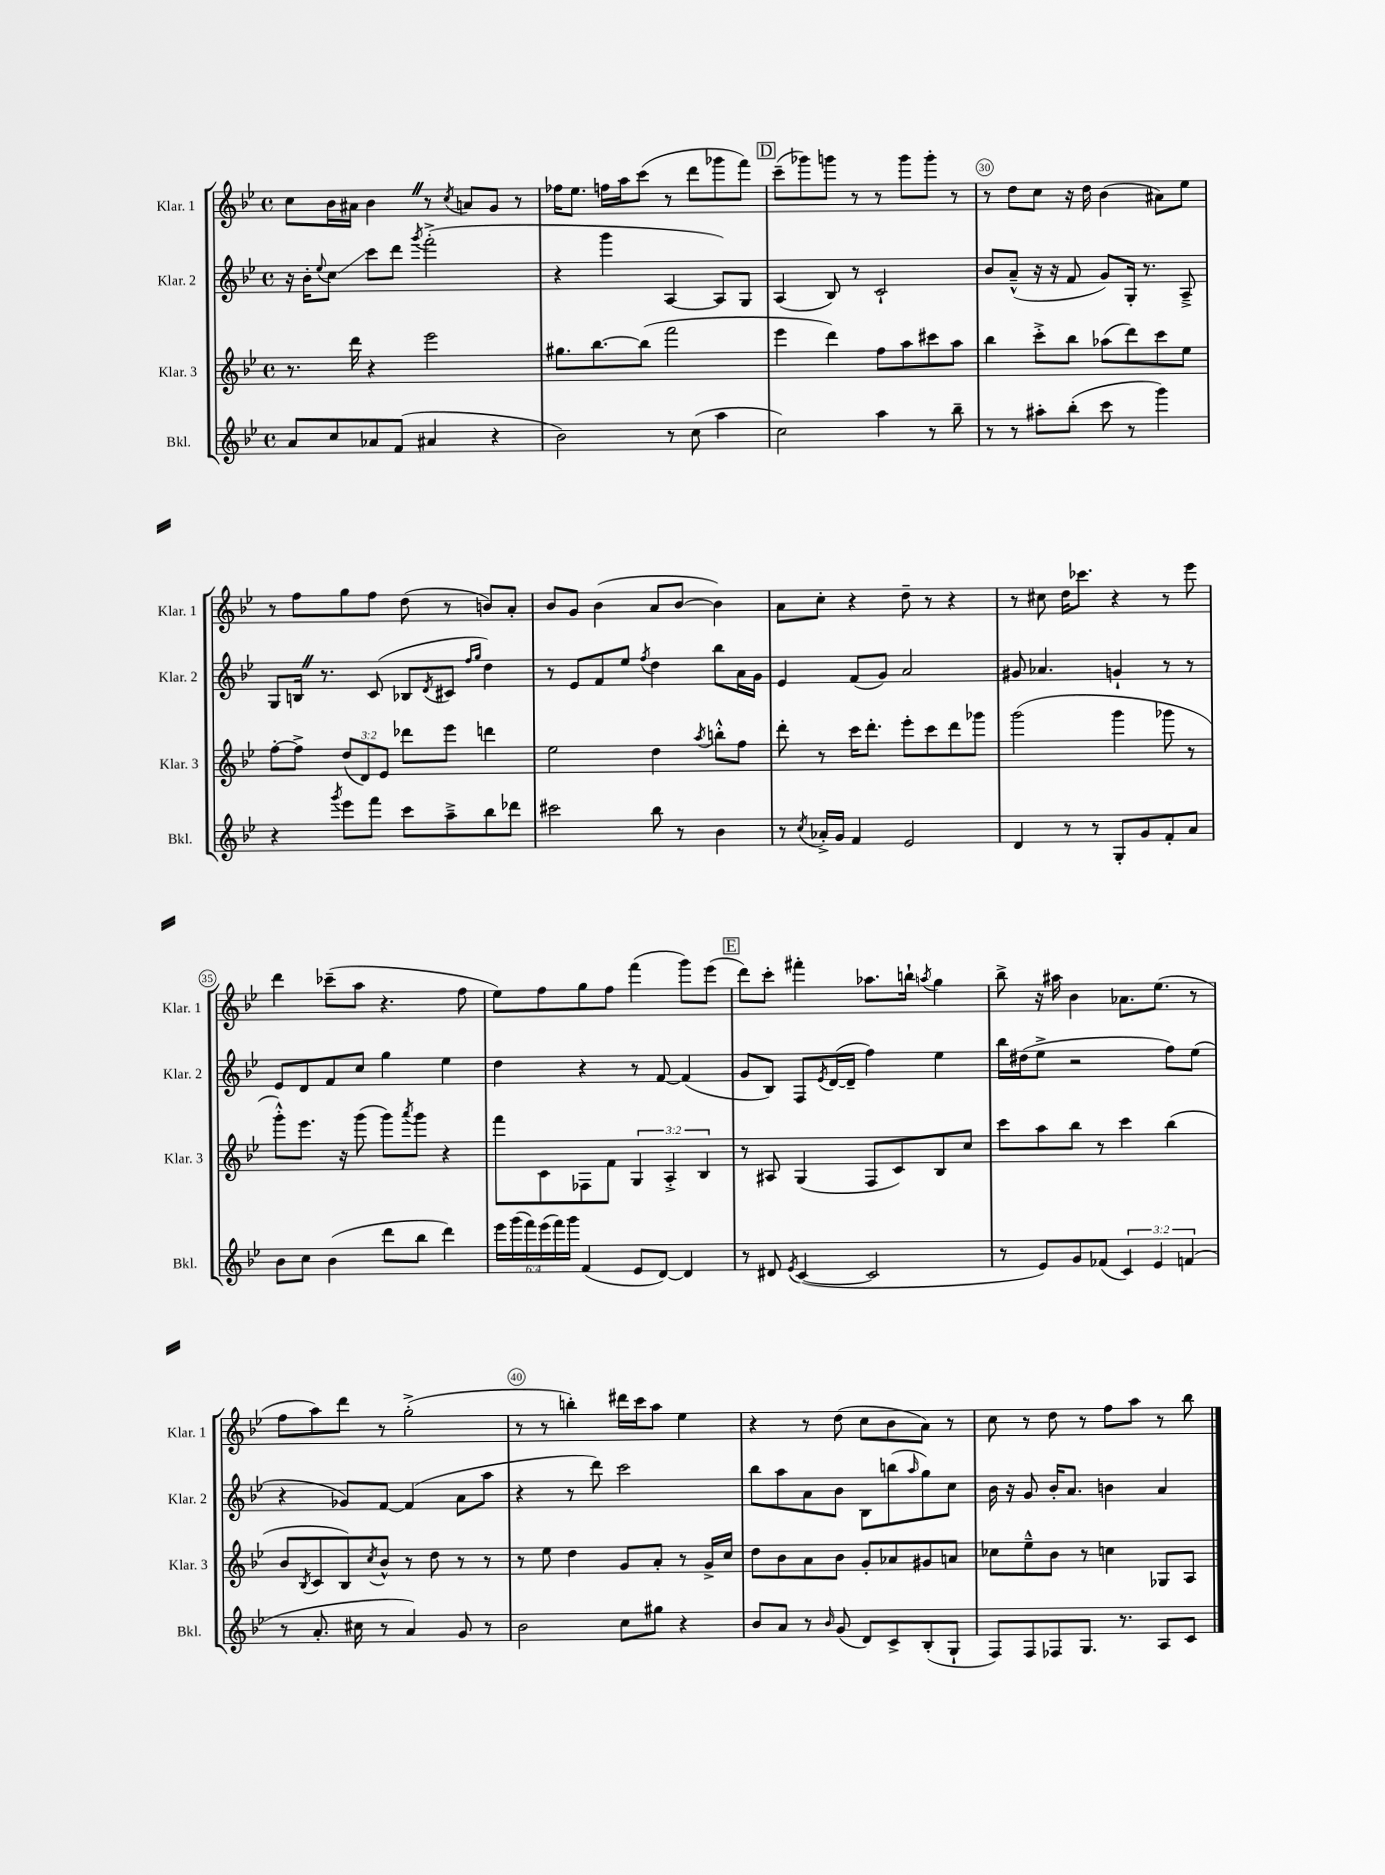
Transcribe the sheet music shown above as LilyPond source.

<<
\new StaffGroup <<
\new Staff = "s0" \with { instrumentName = "Klar. 1" shortInstrumentName = "Klar. 1" } {
    \clef treble \key bes \major \defaultTimeSignature \time 4/4
    c''8 bes'16 ais'16 bes'4 \once \override BreathingSign.text = \markup { \musicglyph "scripts.caesura.straight" } \breathe r8 \acciaccatura { c''8 } a'8 g'8 r8 |
    fes''16 ees''8. f''16 a''16 c'''8( r8 d'''8 ges'''8 f'''8) |
    \mark \markup { \box "D" } c'''8--( ges'''8) g'''8 r8 r8 g'''8 g'''8-. r8 |
    r8 d''8 c''8 r16 d''16 bes'4( ais'8) ees''8 |
    r8 f''8 g''8 f''8 d''8( r8 b'8) a'8-. |
    bes'8 g'8 bes'4( a'8 bes'8~ bes'4) |
    a'8 c''8-. r4 d''8-- r8 r4 |
    r8 cis''8 d''16 ces'''8. r4 r8 ees'''8 |
    d'''4 ces'''8--( a''8 r4. f''8 |
    ees''8) f''8 g''8 f''8 f'''4( g'''8) ees'''8( |
    \mark \markup { \box "E" } d'''8) c'''8-. fis'''4-. aes''8. b''16-! \acciaccatura { a''8 } g''4 |
    bes''8-> r16 ais''16 bes'4 aes'8. ees''8.( r8 |
    f''8 a''8) d'''8 r8 g''2-.->( |
    r8 r8 b''4-.) dis'''16 c'''16 a''8 ees''4 |
    r4 r8 d''8( c''8 bes'8 a'8) r8 |
    c''8 r8 d''8 r8 f''8 a''8 r8 bes''8 \bar "|." |
}
\new Staff = "s1" \with { instrumentName = "Klar. 2" shortInstrumentName = "Klar. 2" } {
    \clef treble \key bes \major \defaultTimeSignature \time 4/4
    r16 bes'16-. \appoggiatura { ees''8 } c''8\glissando c'''8 d'''8 \acciaccatura { g'''8 } f'''2-.->( |
    r4 g'''4 a4~ a8) g8 |
    \mark \markup { \box "D" } a4( bes8) r8 c'2-! |
    bes'8 a'8---^( r16 r16 f'8 g'8) g16-. r8. a8---> |
    g8 b16 \once \override BreathingSign.text = \markup { \musicglyph "scripts.caesura.straight" } \breathe r8. c'8( bes8 \acciaccatura { d'8 } cis'8 \grace { f''16 g''16 } d''4) |
    r8 ees'8 f'8 ees''8 \acciaccatura { f''8 } d''4 bes''8 a'16 g'16 |
    ees'4 f'8( g'8) a'2 |
    gis'8 aes'4. g'4-! r8 r8 |
    ees'8 d'8 f'8 c''8 g''4 ees''4 |
    d''4 r4 r8 f'8~ f'4( |
    \mark \markup { \box "E" } g'8 bes8) f8 \acciaccatura { ees'8 } d'16~( d'16-- f''4) ees''4 |
    bes''16 dis''16( ees''8-> r2 f''8) ees''8( |
    r4 ges'8) f'8~ f'4( a'8 a''8 |
    r4 r8 d'''8) c'''2 |
    bes''8 a''8 a'8 bes'8 bes8 b''8( \grace { a''16 } g''8) c''8 |
    bes'16 r16 g'8 bes'16-. a'8. b'4 a'4 \bar "|." |
}
\new Staff = "s2" \with { instrumentName = "Klar. 3" shortInstrumentName = "Klar. 3" } {
    \clef treble \key bes \major \defaultTimeSignature \time 4/4 \override Staff.TupletNumber.text = #tuplet-number::calc-fraction-text
    r8. d'''16 r4 ees'''2 |
    gis''8. bes''8.~ bes''8( f'''2 |
    \mark \markup { \box "D" } ees'''4 d'''4) f''8 a''8 cis'''8 a''8 |
    bes''4 c'''8-.-> bes''8 aes''8( d'''8) c'''8 ees''8 |
    f''8~-. f''8-> \tuplet 3/2 { d''8( d'8) ees'8 } des'''8 ees'''8 d'''4 |
    ees''2 d''4 \acciaccatura { a''8 } b''8-.-^ f''8 |
    d'''8-. r8 c'''16 d'''8.-. ees'''8-. c'''8 d'''8 ges'''8 |
    g'''2( g'''4 ges'''8 r8 |
    g'''8-.-^) ees'''8. r16 g'''8( g'''8) \acciaccatura { a'''8 } g'''8 r4 |
    f'''8 c'8 fes8 f'8 \tuplet 3/2 { g4 a4-.-> bes4 } |
    \mark \markup { \box "E" } r8 ais8 g4( f8 c'8) bes8 c''8 |
    c'''8 a''8 bes''8 r8 c'''4 bes''4( |
    bes'8 \acciaccatura { bes8 } c'8 bes8) \acciaccatura { c''8 } bes'8-^ r8 d''8 r8 r8 |
    r8 ees''8 d''4 g'8 a'8-. r8 g'16-> c''16 |
    d''8 bes'8 a'8 bes'8 g'8-. aes'8 gis'8 a'8 |
    ces''8 ees''8---^ bes'8 r8 c''4 ges8 a8 \bar "|." |
}
\new Staff = "s3" \with { instrumentName = "Bkl." shortInstrumentName = "Bkl." } {
    \clef treble \key bes \major \defaultTimeSignature \time 4/4 \override Staff.TupletNumber.text = #tuplet-number::calc-fraction-text
    a'8 c''8 aes'8 f'8( ais'4 r4 |
    bes'2) r8 c''8( a''4 |
    \mark \markup { \box "D" } c''2) a''4 r8 bes''8-- |
    r8 r8 ais''8-. bes''8-.( c'''8 r8 g'''4) |
    r4 \acciaccatura { g'''8 } ees'''8 f'''8 c'''8 a''8---> bes''8 des'''8 |
    cis'''2 bes''8 r8 bes'4 |
    r8 \acciaccatura { c''8 } aes'16-.-> g'16 f'4 ees'2 |
    d'4 r8 r8 g8-. g'8 f'8-. a'8 |
    bes'8 c''8 bes'4( d'''8 bes''8 d'''4) |
    \tuplet 6/4 { ees'''16 g'''16( f'''16) ees'''16( f'''16) g'''16 } f'4( ees'8 d'8~) d'4 |
    \mark \markup { \box "E" } r8 dis'8 \acciaccatura { ees'8 } c'4~( c'2 |
    r8 ees'8) g'8 fes'8( \tuplet 3/2 { c'4) ees'4 f'4( } |
    r8 a'8.-. cis''16 r8 a'4) g'8 r8 |
    bes'2 c''8 gis''8 r4 |
    bes'8 a'8 r8 \grace { bes'16 } g'8( d'8) c'8-> bes8-.( g8-! |
    f8) f8 fes8 g8. r8. a8 c'8 \bar "|." |
}
>>
>>
\layout { \context { \Score currentBarNumber = #27 \override BarNumber.break-visibility = ##(#f #t #t) barNumberVisibility = #(every-nth-bar-number-visible 5) \override BarNumber.stencil = #(make-stencil-circler 0.1 0.3 ly:text-interface::print) } }
